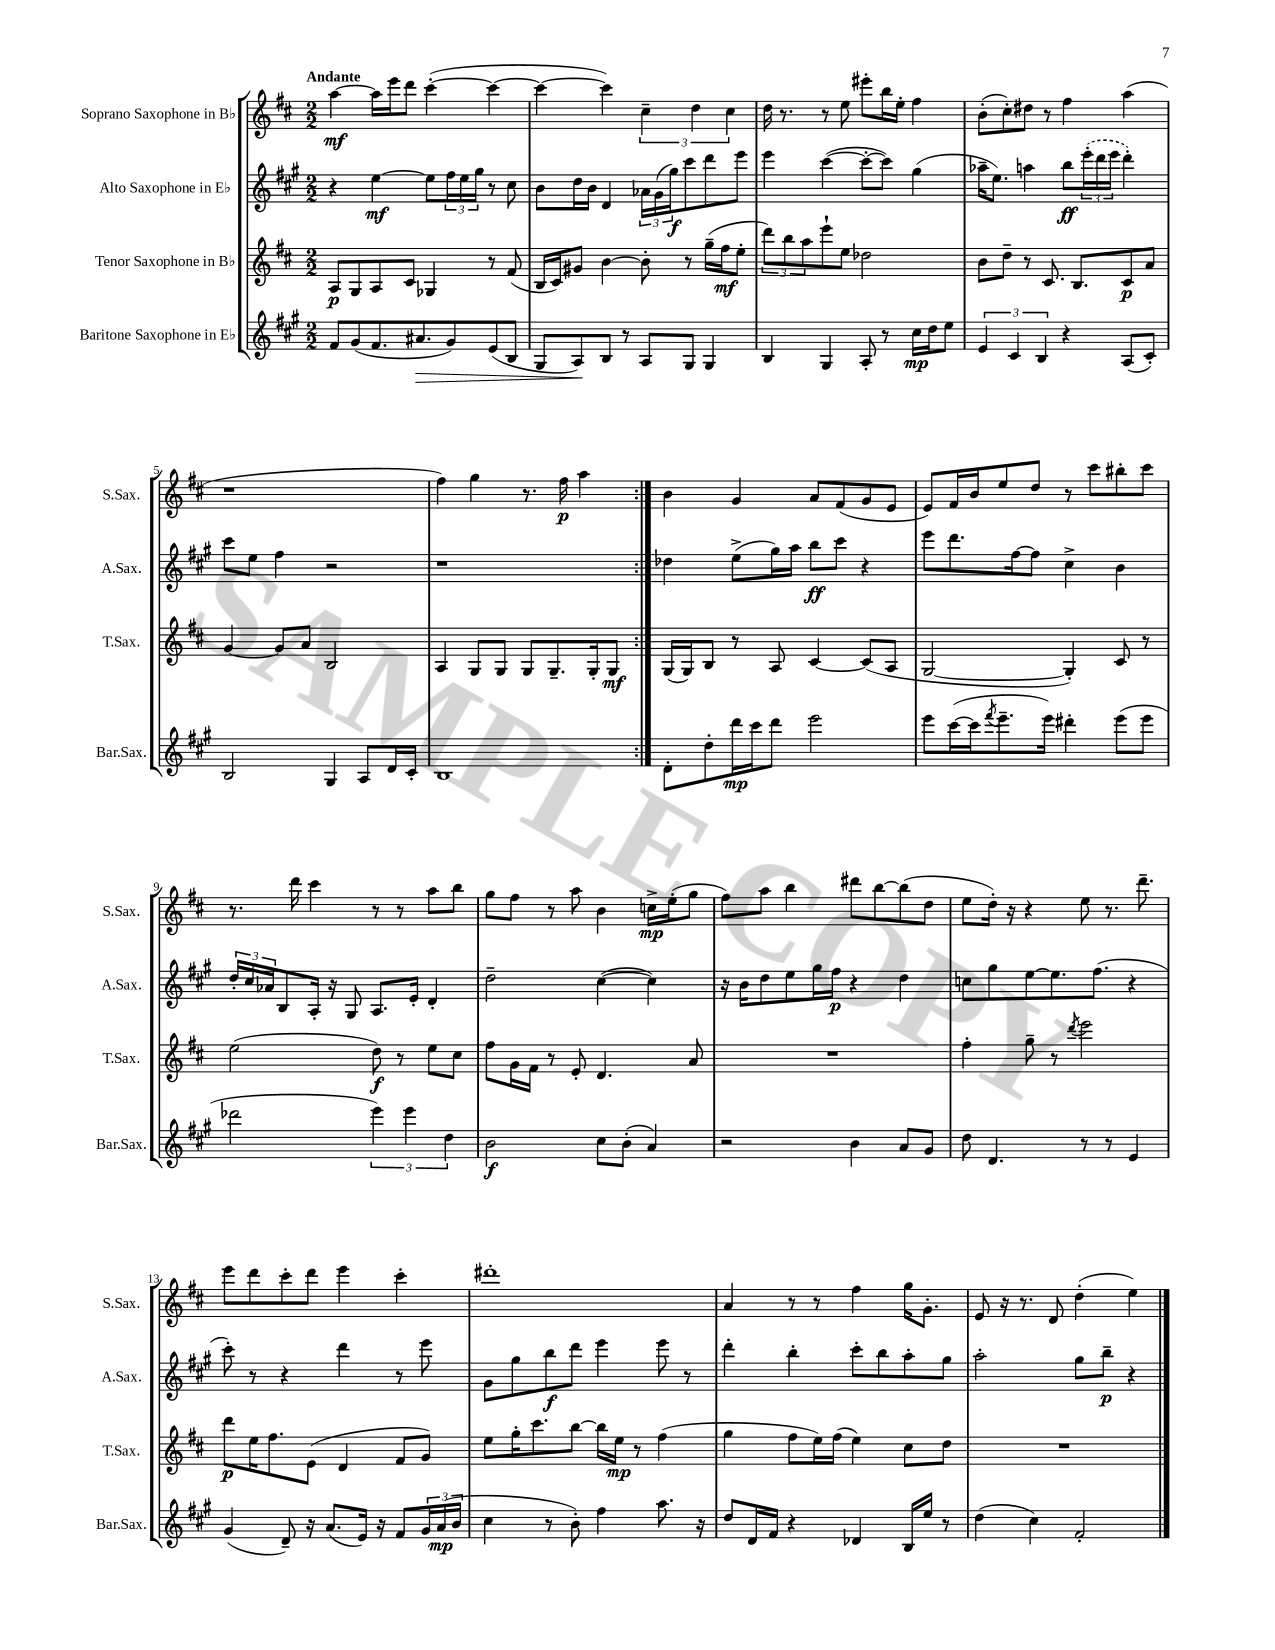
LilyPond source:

<<
\new StaffGroup <<
\new Staff = "s0" \with { instrumentName = "Soprano Saxophone in Bb" shortInstrumentName = "S.Sax." } {
    \clef treble \key d \major \numericTimeSignature \time 2/2 \tempo "Andante"
    \repeat volta 2 { a''4~\mf a''16 e'''16 d'''8 cis'''4~-.( cis'''4~ |
    cis'''4~ cis'''4) \tuplet 3/2 { cis''4-- d''4 cis''4 } |
    d''16 r8. r8 e''8 eis'''8-. b''16 e''16-. fis''4 |
    b'8-.( cis''8-.) dis''8 r8 fis''4 a''4( |
    r1 |
    fis''4) g''4 r8. fis''16\p a''4 | }
    b'4 g'4 a'8 fis'8( g'8 e'8 |
    e'8) fis'16 b'16 e''8 d''8 r8 cis'''8 bis''8-. cis'''8 |
    r8. d'''16 cis'''4 r8 r8 a''8 b''8 |
    g''8 fis''8 r8 a''8 b'4 c''16->\mp e''16-.( g''8 |
    fis''8) a''8 b''4 dis'''8 b''8~ b''8( d''8 |
    e''8 d''16-.) r16 r4 e''8 r8. d'''8.-- |
    e'''8 d'''8 cis'''8-. d'''8 e'''4 cis'''4-. |
    dis'''1-. |
    a'4 r8 r8 fis''4 g''16 g'8.-. |
    e'8 r16 r8. d'8 d''4-.( e''4) \bar "|." |
}
\new Staff = "s1" \with { instrumentName = "Alto Saxophone in Eb" shortInstrumentName = "A.Sax." } {
    \clef treble \key a \major \numericTimeSignature \time 2/2
    \repeat volta 2 { r4 e''4~\mf e''8 \tuplet 3/2 { fis''16 e''16 gis''16 } r8 cis''8 |
    b'8 d''16 b'16 d'4 \tuplet 3/2 { aes'16 gis'16( gis''16\f) } cis'''8 d'''8 e'''8 |
    e'''4 cis'''4~( cis'''8~-. cis'''8) gis''4( |
    aes''16-- e''8.) a''4 b''8\ff \tuplet 3/2 { \once \slurDashed e'''16-.( d'''16 e'''16 } d'''4-.) |
    cis'''8 e''8 fis''4 r2 |
    r1 | }
    des''4 e''8->( gis''16) a''16 b''8\ff cis'''8 r4 |
    e'''8 d'''8. fis''16~ fis''8 cis''4-> b'4 |
    \tuplet 3/2 { d''16-. cis''16 aes'16 } b8 a16-. r16 gis8 a8. e'16-. d'4-. |
    d''2-- cis''4~( cis''4) |
    r16 b'16 d''8 e''8 gis''16 fis''16\p r4 d''4 |
    c''8 gis''8 e''8~ e''8. fis''8.( r4 |
    cis'''8-.) r8 r4 d'''4 r8 e'''8 |
    gis'8 gis''8 b''8\f d'''8 e'''4 e'''8 r8 |
    d'''4-. b''4-. cis'''8-. b''8 a''8-. gis''8 |
    a''2-. gis''8 b''8--\p r4 \bar "|." |
}
\new Staff = "s2" \with { instrumentName = "Tenor Saxophone in Bb" shortInstrumentName = "T.Sax." } {
    \clef treble \key d \major \numericTimeSignature \time 2/2
    \repeat volta 2 { a8\p g8 a8 cis'8 ges4 r8 fis'8( |
    b16 cis'16) gis'8 b'4~ b'8-. r8 g''16--( fis''16\mf e''8-. |
    \tuplet 3/2 { d'''8) b''8 a''8 } e'''8-! e''8 des''2 |
    b'8 d''8-- r8 cis'8. b8. cis'8\p a'8 |
    g'4~ g'8 a'8 b2 |
    a4 g8 g8 g8 g8.-- g16-. g8\mf | }
    g16( g16) b8 r8 a8 cis'4~ cis'8( a8 |
    g2~ g4-.) cis'8 r8 |
    e''2( d''8\f) r8 e''8 cis''8 |
    fis''8 g'16 fis'16 r8 e'8-. d'4. a'8 |
    R1 |
    fis''4-. g''8-- r8 \acciaccatura { d'''8 } e'''2 |
    d'''8\p e''16 fis''8. e'8( d'4 fis'8 g'8) |
    e''8 g''16-. cis'''8. b''8~ b''16 e''16\mp r8 fis''4( |
    g''4 fis''8 e''16) fis''16( e''4) cis''8 d''8 |
    R1 \bar "|." |
}
\new Staff = "s3" \with { instrumentName = "Baritone Saxophone in Eb" shortInstrumentName = "Bar.Sax." } {
    \clef treble \key a \major \numericTimeSignature \time 2/2
    \repeat volta 2 { fis'8 gis'8( fis'8. ais'8.\> gis'8) e'8( b8 |
    gis8 a8\!) b8 r8 a8 gis8 gis4 |
    b4 gis4 a8-. r8 cis''16\mp d''16 e''8 |
    \tuplet 3/2 { e'4 cis'4 b4 } r4 a8( cis'8-.) |
    b2 gis4 a8 d'16 cis'16-. |
    b1 | }
    d'8-. d''8-. d'''16\mp cis'''16 d'''8 e'''2 |
    e'''8 cis'''16~( cis'''16 \acciaccatura { fis'''8 } e'''8.-- e'''16) dis'''4-. e'''8( e'''8 |
    des'''2 \tuplet 3/2 { e'''4) e'''4 d''4 } |
    b'2\f cis''8 b'8-.( a'4) |
    r2 b'4 a'8 gis'8 |
    d''8 d'4. r8 r8 e'4 |
    gis'4( d'8--) r16 a'8.( e'16) r16 fis'8 \tuplet 3/2 { gis'16 a'16\mp( b'16 } |
    cis''4 r8 b'8-.) fis''4 a''8. r16 |
    d''8 d'16 fis'16 r4 des'4 b16 e''16 r8 |
    d''4( cis''4) fis'2-. \bar "|." |
}
>>
>>
